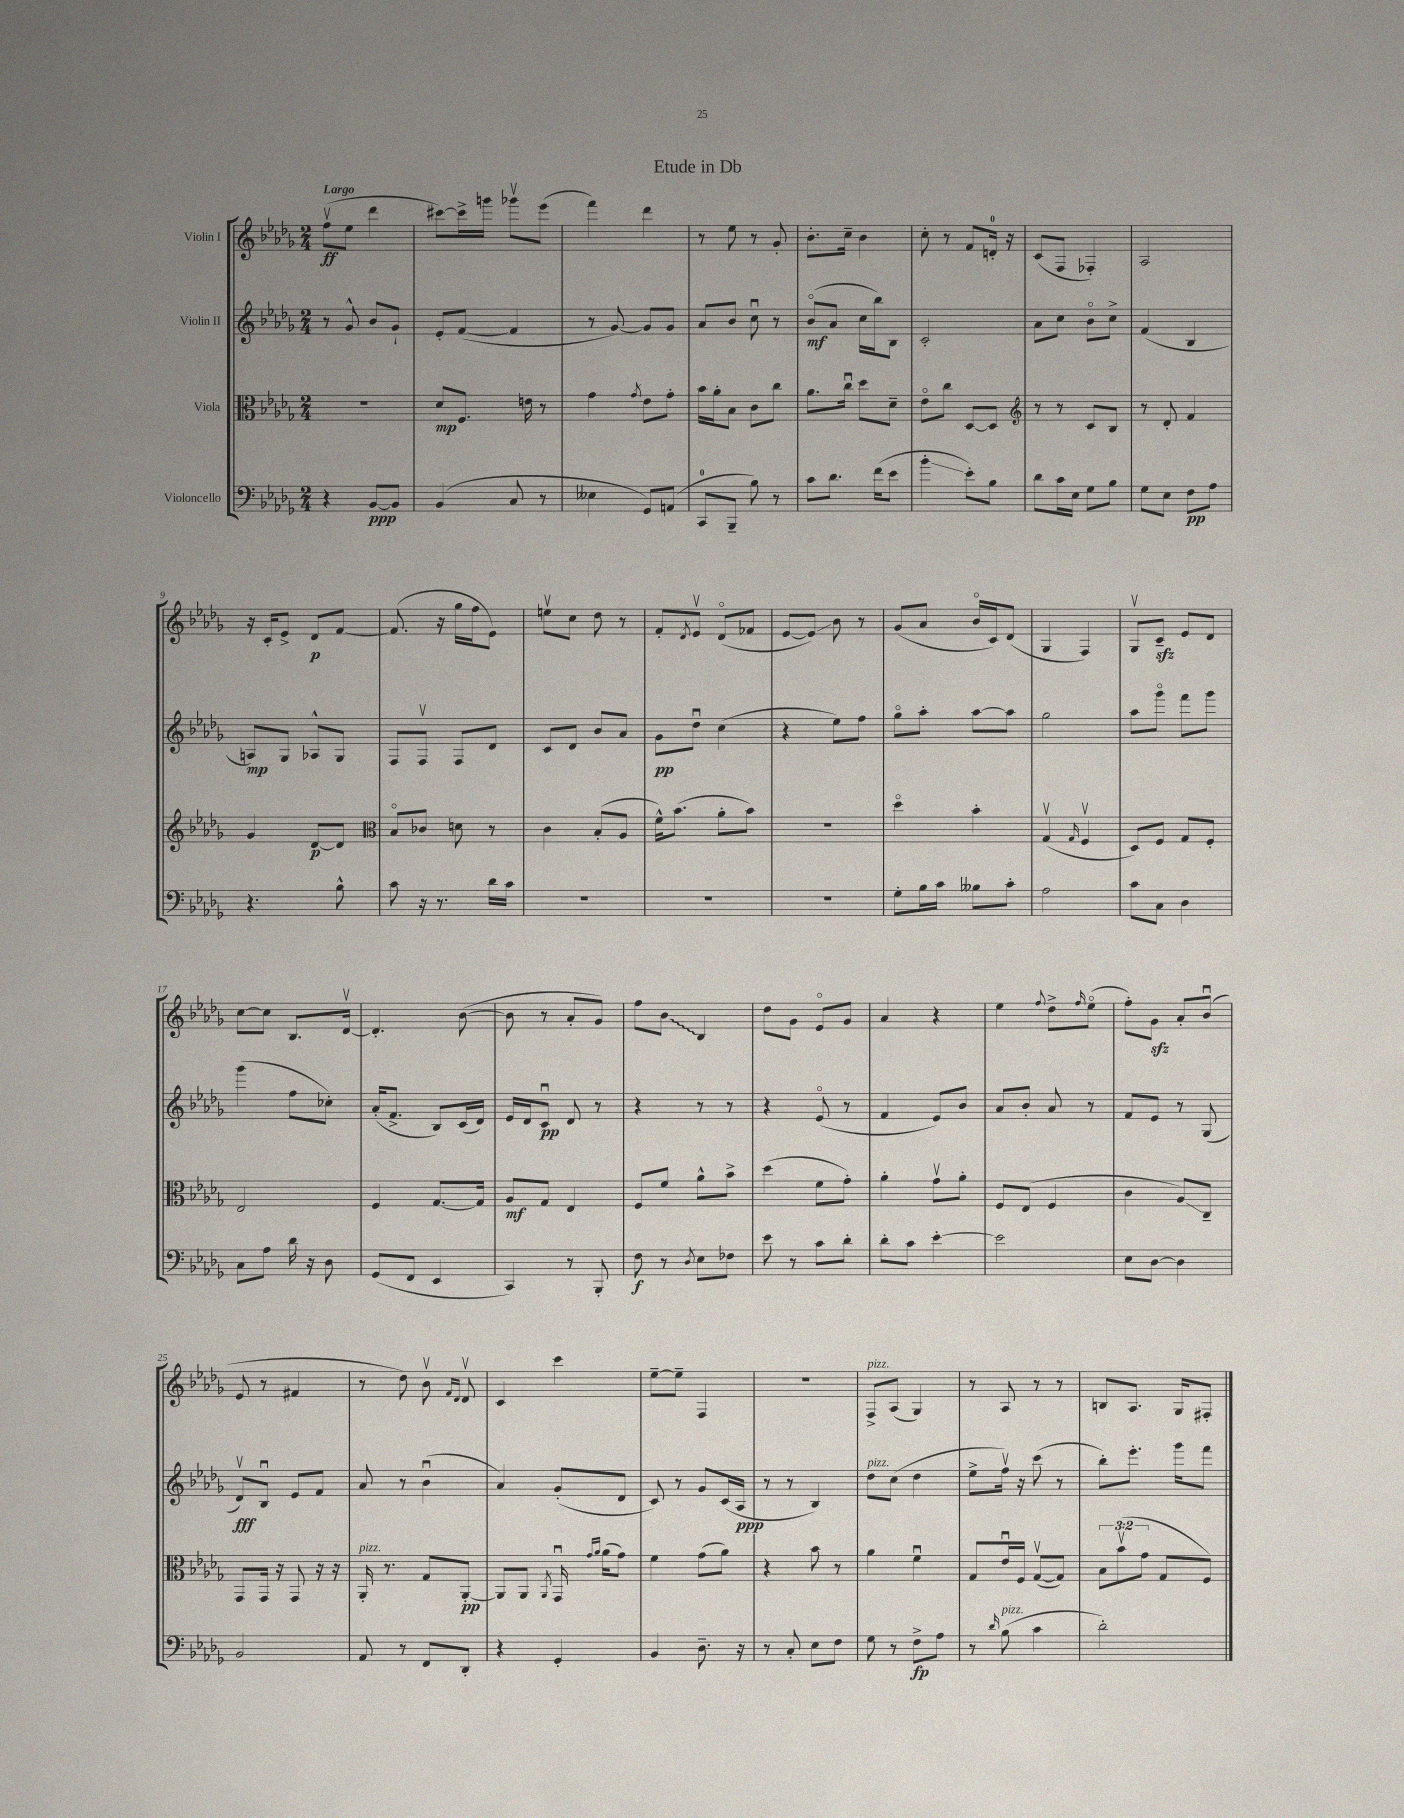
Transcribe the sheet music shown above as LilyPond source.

\header { title = "Etude in Db" }
<<
\new StaffGroup <<
\new Staff = "s0" \with { instrumentName = "Violin I" } {
    \clef treble \key des \major \numericTimeSignature \time 2/4 \tempo "Largo"
    f''8\upbow\ff( ees''8 des'''4 |
    cis'''8~) cis'''16-> g'''16 ges'''8\upbow ees'''8( |
    f'''4) des'''4 |
    r8 ees''8 r8 ges'8-. |
    bes'8.-. c''16-- bes'4 |
    c''8-. r8 f'8 d'16-0-. r16 |
    c'8( f8 fes4-.) |
    aes2 |
    r16 c'16-. ees'8-> des'8\p f'8~ |
    f'8.( r16 ges''16 f''16 ees'8) |
    e''8\upbow c''8 des''8 r8 |
    f'8-. \acciaccatura { des'8 } ees'8\upbow des'8\flageolet( fes'8 |
    ees'8~ ees'8\glissando) bes'8 r8 |
    ges'8( aes'8 bes'16\flageolet c'16) des'8( |
    ges4 f4) |
    ges8\upbow c'8--\sfz ees'8 des'8 |
    c''8~ c''8 bes8. des'16~\upbow |
    des'4.-. bes'8~( |
    bes'8 r8 aes'8-. ges'8) |
    f''8 \once \override Glissando.style = #'zigzag bes'8\glissando bes4 |
    des''8 ges'8 ees'8\flageolet ges'8 |
    aes'4 r4 |
    ees''4 \appoggiatura { f''8 } des''8-> \grace { f''16 } ees''8\flageolet( |
    f''8-.) ges'8\sfz aes'8-. bes'8\downbow( |
    ees'8 r8 fis'4 |
    r8 des''8) bes'8\upbow \grace { f'16 des'16 } des'8\upbow |
    c'4 c'''4 |
    ees''8~-- ees''8-- f4 |
    R2 |
    f8->^\markup { \italic "pizz." } aes8( ges4) |
    r8 aes8 r8 r8 |
    b8 aes8. ges16 fis8-. \bar "|." |
}
\new Staff = "s1" \with { instrumentName = "Violin II" } {
    \clef treble \key des \major \numericTimeSignature \time 2/4
    r8 ges'8-^ bes'8 ges'8-! |
    ees'8-. f'8~( f'4 |
    r8 ges'8~) ges'8 ges'8 |
    aes'8 bes'8 c''8\downbow r8 |
    bes'8\flageolet\mf( aes'8 c''16 bes''16) bes8 |
    c'2-. |
    aes'8 c''8 bes'8\flageolet c''8-> |
    f'4( bes4 |
    a8\mp) ges8 aes8-^ ges8 |
    f8 f8\upbow f8 des'8 |
    c'8 des'8 bes'8 aes'8 |
    ges'8\pp des''8\downbow c''4( |
    r4 ees''8) f''8 |
    ges''8\flageolet aes''8-. aes''8~ aes''8 |
    ges''2 |
    aes''8 ges'''8\flageolet f'''8 ges'''8 |
    ges'''4( f''8 ces''8-.) |
    aes'16-.( f'8.-> bes8) c'16( des'16) |
    ees'16 des'16 c'8\downbow\pp des'8 r8 |
    r4 r8 r8 |
    r4 ees'8\flageolet( r8 |
    f'4 ees'8) bes'8 |
    aes'8 bes'8-. aes'8 r8 |
    f'8 ees'8 r8 ges8( |
    des'8\upbow\fff) bes8\downbow ees'8 f'8 |
    aes'8 r8 bes'4\downbow( |
    aes'4) ges'8-.( des'8 |
    c'8) r8 ges'8 c'16( aes16\ppp |
    r8 r8 bes4) |
    des''8^\markup { \italic "pizz." } c''8( des''4 |
    ees''8-> f''16\upbow) r16 c'''8( r8 |
    bes''8-.) ees'''8.-. ges'''16 f'''8 \bar "|." |
}
\new Staff = "s2" \with { instrumentName = "Viola" } {
    \clef alto \key des \major \numericTimeSignature \time 2/4 \override Staff.TupletNumber.text = #tuplet-number::calc-fraction-text
    r2 |
    des'8\mp f8. e'16 r8 |
    ges'4 \acciaccatura { ges'8 } ees'8 ges'8-. |
    bes'16 aes'16-. bes8 c'8 c''8 |
    aes'8. c''16\downbow des''8 des'8-- |
    ees'8\flageolet c''8 des8~ des8 |
    \clef treble r8 r8 c'8 bes8 |
    r8 des'8-. f'4 |
    ges'4 des'8~\p des'8 |
    \clef alto bes8\flageolet ces'8 d'8 r8 |
    c'4 bes8-.( aes8 |
    f'16-^) bes'8.( aes'8-. bes'8) |
    r2 |
    des''4\flageolet bes'4-. |
    ges4\upbow( \grace { ges16 } f4\upbow |
    des8) f8 ges8 f8-. |
    ees2 |
    f4 ges8.~ ges16 |
    aes8\mf ges8 ees4 |
    f8 f'8 aes'8-^ bes'8-> |
    des''4( f'8 ges'8-.) |
    aes'4-. ges'8\upbow aes'8-. |
    f8 ees8( f4 |
    c'4 aes8\glissando) c8-- |
    ges,8 ges,16 r16 ges,8 r16 r16 |
    aes,16-.^\markup { \italic "pizz." } r8. ges8 aes,8~-.\pp |
    aes,8 aes,8 \acciaccatura { aes,8 } ges,16\downbow \grace { ges'16 aes'16 } aes'16( ges'8) |
    f'4 ges'8( aes'8) |
    r4 bes'8 r8 |
    aes'4 f'4\downbow |
    ges8 ees'16\downbow f16 ges8~\upbow( ges8) |
    \tuplet 3/2 { bes8 bes'8\upbow( ges'8 } ges8 f8) \bar "|." |
}
\new Staff = "s3" \with { instrumentName = "Violoncello" } {
    \clef bass \key des \major \numericTimeSignature \time 2/4
    r4 bes,8~\ppp bes,8 |
    bes,4( c8 r8 |
    eeses4 ges,8) a,8( |
    c,8-0 bes,,8-- bes8) r8 |
    c'8 des'8. f'16( ees'8 |
    bes'4-.\glissando ees'8-.) bes8 |
    des'8 c'16 ees16 ges8 bes8 |
    ges8 ees8 f8\pp aes8 |
    r4. bes8-^ |
    c'8 r16 r8. des'16 c'16 |
    R2 |
    R2 |
    R2 |
    ges8-. bes16 c'16 beses8 c'8-. |
    aes2 |
    c'8 c8 des4 |
    c8 aes8 des'16 r16 des8 |
    ges,8( f,8 ees,4 |
    c,4) r8 bes,,8-. |
    f8\f r8 \acciaccatura { des8 } ees8 fes8 |
    ees'8 r8 c'8 des'8-. |
    des'8-. c'8 ees'4~-. |
    ees'2 |
    ees8 des8~ des4 |
    bes,2 |
    aes,8 r8 f,8 des,8-. |
    r4 ges,4-. |
    bes,4 des8.-- r16 |
    r8 c8-. ees8 f8 |
    ges8 r8 f8->\fp aes8 |
    r8 \grace { des'16 } bes8^\markup { \italic "pizz." }( c'4 |
    des'2-.) \bar "|." |
}
>>
>>
